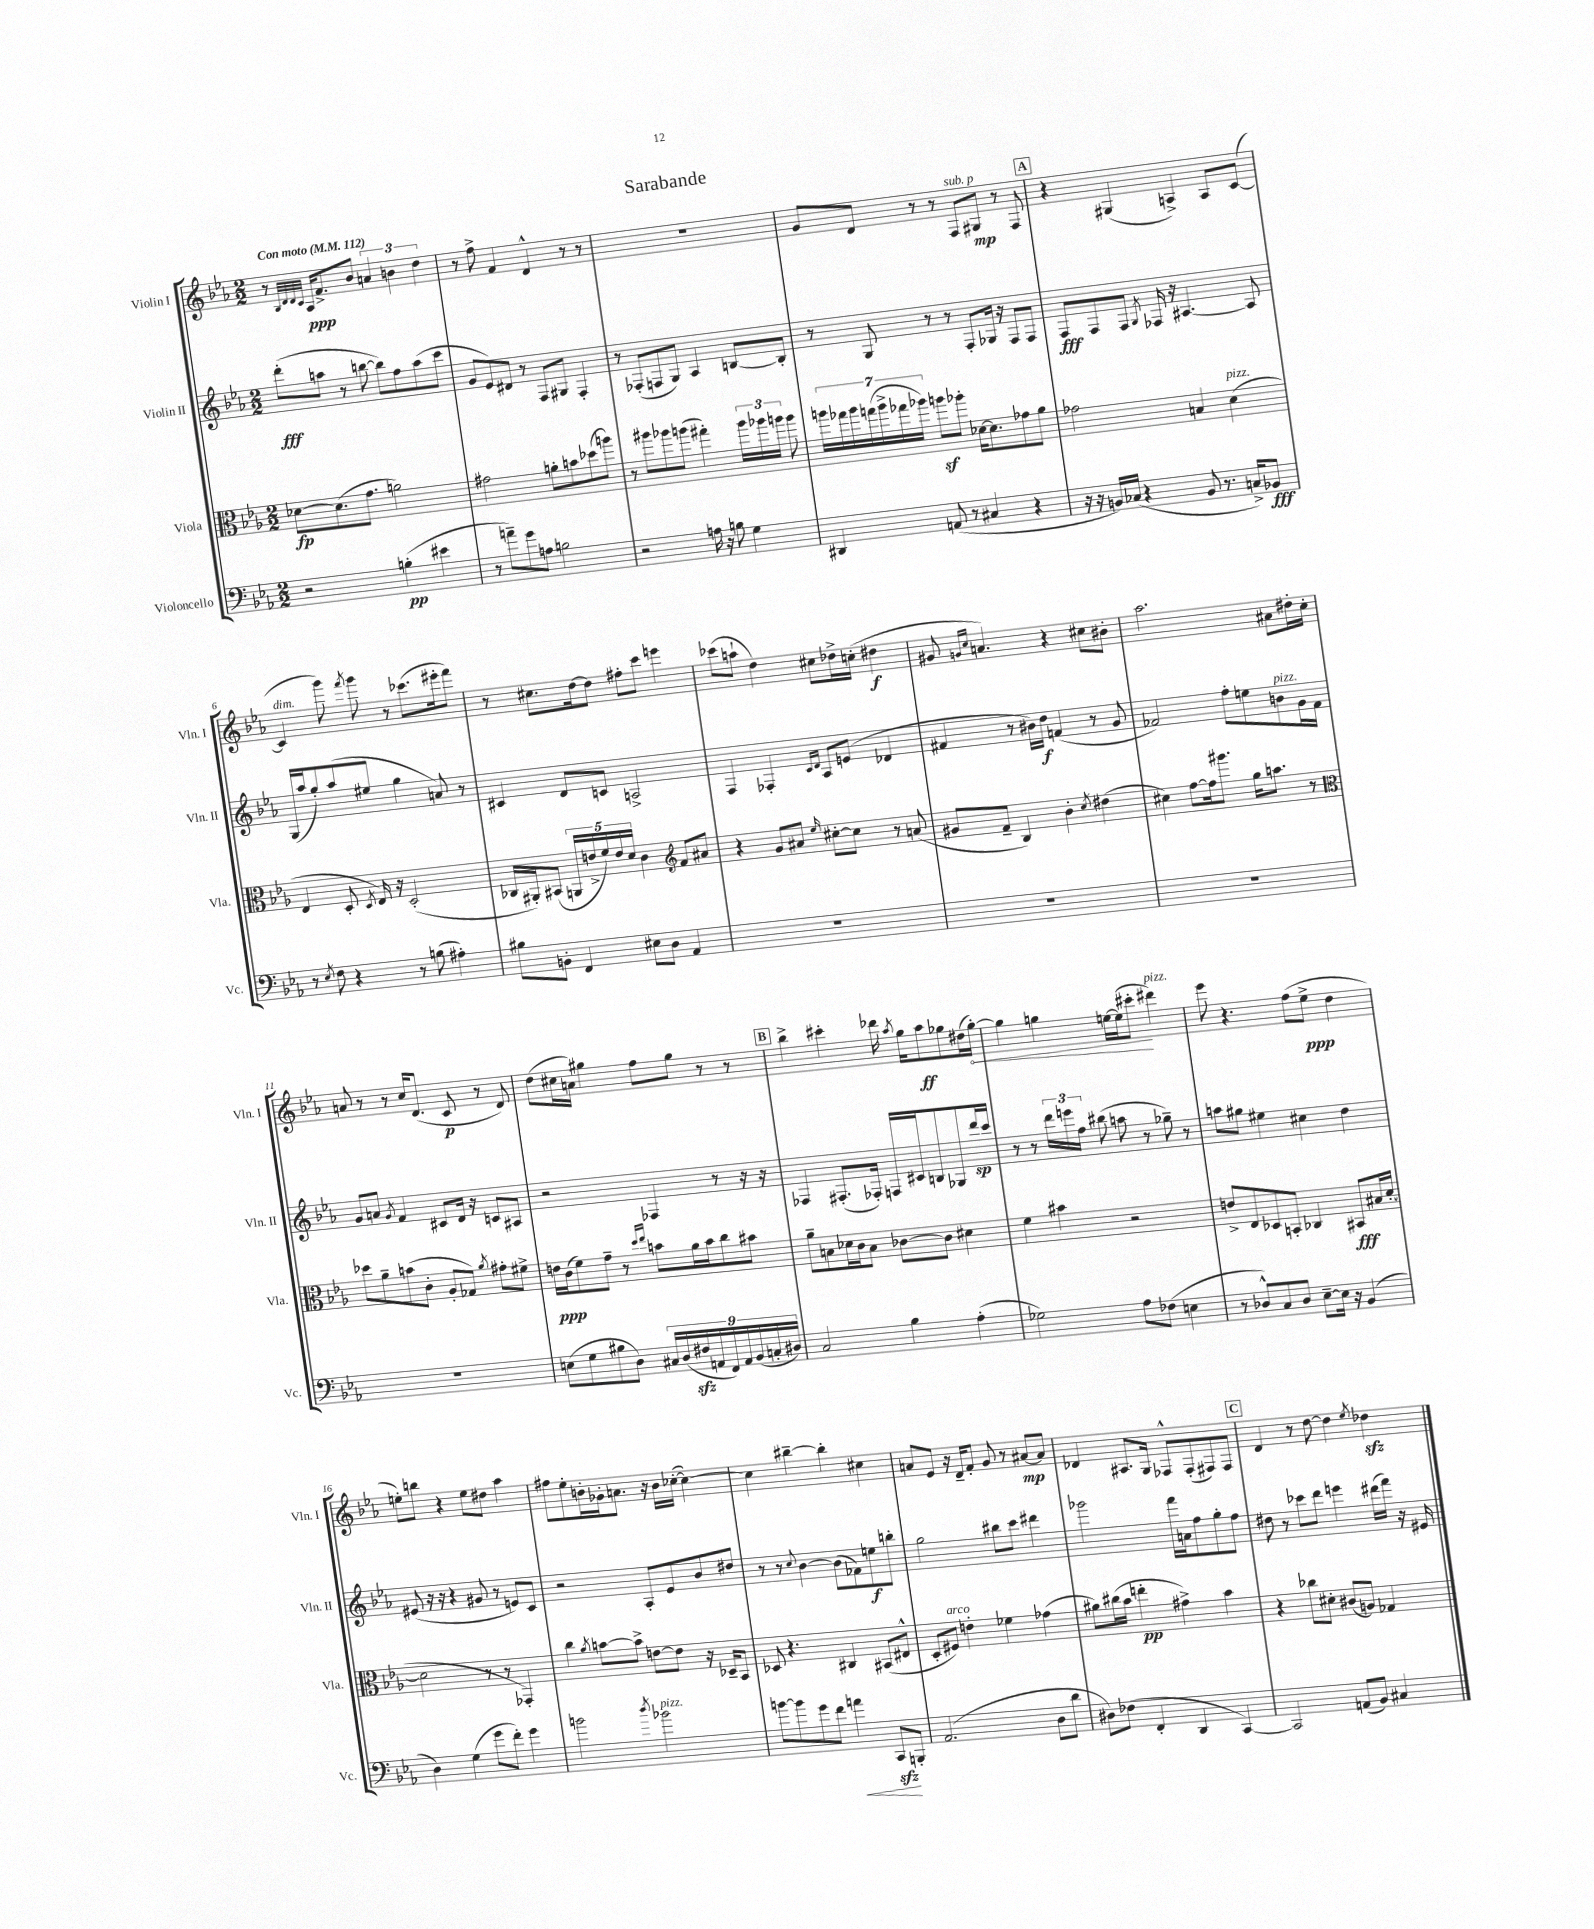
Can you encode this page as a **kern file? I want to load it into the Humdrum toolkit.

**kern	**dynam	**kern	**dynam	**kern	**dynam	**kern	**dynam
*part4	*part4	*part3	*part3	*part2	*part2	*part1	*part1
*staff4	*staff4	*staff3	*staff3	*staff2	*staff2	*staff1	*staff1
*I"Violoncello	*	*I"Viola	*	*I"Violin II	*	*I"Violin I	*
*I'Vc.	*	*I'Vla.	*	*I'Vln. II	*	*I'Vln. I	*
*clefF4	*	*clefC3	*	*clefG2	*	*clefG2	*
*k[b-e-a-]	*	*k[b-e-a-]	*	*k[b-e-a-]	*	*k[b-e-a-]	*
*M2/2	*	*M2/2	*	*M2/2	*	*M2/2	*
*MM112	*	*MM112	*	*MM112	*	*MM112	*
=1	=1	=1	=1	=1	=1	=1	=1
!	!	!	!	!	!	!LO:TX:a:B:t=Con moto	!
2r	.	[8d-X\L	fp	(8ddd'\L	fff	8r	.
.	.	.	.	.	.	32qqB-/LLL	.
.	.	.	.	.	.	32qqd/	.
.	.	.	.	.	.	32qqd/	.
.	.	.	.	.	.	32qqc/JJJ	.
.	.	(8.d-\]	.	8aan\J	.	16A-/KL	ppp
.	.	.	.	.	.	8.f^/	.
.	.	.	.	8r	.	.	.
.	.	8.g\J	.	.	.	.	.
.	.	.	.	[8bbn\	.	8b-/J	.
(4Bn'\	pp	2an\)	.	8bb\L])	.	6an/	.
.	.	.	.	8ff\	.	.	.
.	.	.	.	.	.	6bn\	.
4e#X\	.	.	.	(8aa\	.	.	.
.	.	.	.	.	.	6dd\	.
.	.	.	.	8ccc\J	.	.	.
=2	=2	=2	=2	=2	=2	=2	=2
8r	.	2g#X\	.	8g/L	.	8r	.
8an~\L)	.	.	.	8e-/)	.	8ff^\	.
8g\	.	.	.	8d#X/J	.	4f/	.
8An\J	.	.	.	8r	.	.	.
2Bn\	.	8an'\L	.	8F/L	.	4d^^/	.
.	.	8bn\	.	8G#X/J	.	.	.
.	.	(8dd-X\	.	4F'/	.	8r	.
.	.	8aan\J)	.	.	.	8r	.
=3	=3	=3	=3	=3	=3	=3	=3
2r	.	8r	.	8r	.	1r	.
.	.	8aa#X\L	.	(8F-X'/L	.	.	.
.	.	8aa-X\	.	8Fn/	.	.	.
.	.	(8aan\J	.	8G/J)	.	.	.
16An\	.	4gg#X'\)	.	4A-/	.	.	.
16r	.	.	.	.	.	.	.
8Bn\	.	.	.	.	.	.	.
4G\	.	24aa\LL	.	[8Bn/L	.	.	.
.	.	24aa-X\	.	.	.	.	.
.	.	24aan\JJ	.	.	.	.	.
.	.	8aa\	.	8B'/J]	.	.	.
=4	=4	=4	=4	=4	=4	=4	=4
4DD#X/	.	28aan\LL	.	8r	.	8g/L	.
.	.	28gg-X\	.	.	.	.	.
.	.	28aa\	.	.	.	.	.
.	.	(28ggn\	.	.	.	.	.
.	.	.	.	8G/	.	8d/J	.
.	.	28aa^\	.	.	.	.	.
.	.	28gg-X\	.	.	.	.	.
.	.	28aa-X\JJ)	.	.	.	.	.
(8AAn/	.	8aanz\L	.	8r	.	8r	.
8r	.	8aa-X'\J	.	8r	.	8r	.
!	!	!	!	!	!	!LO:TX:a:i:t=sub. p	!
4C#X/	.	[16d-X\KL	.	8F'/L	.	8F/L	.
.	.	8.d-\]	.	.	.	.	.
.	.	.	.	16G-X/Jk	.	8G#X/J	mp
.	.	.	.	16r	.	.	.
4r	.	8g-X\	.	8F/L	.	8r	.
.	.	8a-\J	.	8F/J	.	8F/	.
!!LO:REH:place=s1:t=A
=5	=5	=5	=5	=5	=5	=5	=5
16r	.	2g-X\	.	8F/L	fff	4r	.
16r	.	.	.	.	.	.	.
16BBn/LL)	.	.	.	8F/	.	.	.
(16C-X/JJ	.	.	.	.	.	.	.
4r	.	.	.	8F/J	.	(4G#X/	.
.	.	.	.	8qG/	.	.	.
.	.	.	.	16F-X/	.	.	.
.	.	.	.	16r	.	.	.
8BB/	.	4Bn/	.	[4.A#X/	.	4An^/)	.
8.r	.	.	.	.	.	.	.
!	!	!LO:TX:a:i:t=pizz.	!	!	!	!	!
.	.	(4d\	.	.	.	8A/L	.
16Cn^/KL)	.	.	.	.	.	.	.
8BB-X/J	fff	.	.	8A#/]	.	([8c/J	.
!!LO:LB:g=z
=6	=6	=6	=6	=6	=6	=6	=6
!	!	!	!	!	!	!LO:TX:a:i:t=dim.	!
8r	.	4E-/	.	(16G/LL	.	4c/]	.
.	.	.	.	16aa-/J	.	.	.
8qE-/	.	.	.	.	.	.	.
8F\	.	.	.	8gg'/)	.	.	.
4r	.	8D'/	.	(8aa-/	.	8ggg\)	.
.	.	8qD/	.	.	.	8qfff/	.
.	.	16E-/)	.	8ee#X/J	.	8ggg\	.
.	.	16r	.	.	.	.	.
8r	.	(2D'/	.	4gg\	.	8r	.
(8Bn\	.	.	.	.	.	(8.ccc-X\L	.
4A#X'\)	.	.	.	8an/)	.	.	.
.	.	.	.	.	.	16eee#X'\k	.
.	.	.	.	8r	.	8fff\J)	.
=7	=7	=7	=7	=7	=7	=7	=7
8B#X\L	.	16C-X/LL	.	4c#X/	.	8r	.
.	.	16AA#X'/J)	.	.	.	.	.
8BBn'\J	.	(8BB#X/J	.	.	.	8.cc#X\L	.
4FF/	.	20AAn/LL	.	8d/L	.	.	.
.	.	20en^/	.	.	.	.	.
.	.	.	.	.	.	[16dd\k	.
.	.	20f/)	.	.	.	.	.
.	.	.	.	8cn/J	.	8dd\J]	.
.	.	20e/	.	.	.	.	.
.	.	20d/JJ	.	.	.	.	.
8E#X\L	.	4c\	.	2An^/	.	8ff#X'\L	.
8D\J	.	.	.	.	.	8ccc\J	.
*	*	*clefG2	*	*	*	*	*
4AA-/	.	8f/L	.	.	.	4eeen\	.
.	.	8a#X/J	.	.	.	.	.
=8	=8	=8	=8	=8	=8	=8	=8
1r	.	4r	.	4F/	.	(8ccc-X\L	.
.	.	.	.	.	.	8aan`\J	.
.	.	8g/L	.	4F-X'/	.	4dd\)	.
.	.	8a#X/J	.	.	.	.	.
.	.	.	.	16qqc/LL	.	.	.
.	.	16qqee-/	.	16qqd/JJ	.	.	.
.	.	[8cc#X'\L	.	8A-/L	.	8cc#X\L	.
.	.	8cc#\J]	.	(8en/J	.	16dd-X^\L	.
.	.	.	.	.	.	(16ccn'\JJ	.
.	.	8r	.	4d-X/	.	4dd#X\	f
.	.	(8an/	.	.	.	.	.
=9	=9	=9	=9	=9	=9	=9	=9
1r	.	8g#X/L	.	4f#X/	.	8g#X/	.
.	.	.	.	.	.	16qqgn/LL	.
.	.	.	.	.	.	16qqcc/JJ	.
.	.	8f~/J	.	.	.	4.an/)	.
.	.	4B-/)	.	8r	.	.	.
.	.	.	.	16b#X\LL)	.	.	.
.	.	.	.	16dd\JJ	f	.	.
.	.	4b-'\	.	(4fn/	.	4r	.
.	.	8qcc/	.	.	.	.	.
.	.	(4dd#X\	.	8r	.	8cc#X\L	.
.	.	.	.	8g/	.	8b#X'\J	.
=10	=10	=10	=10	=10	=10	=10	=10
1r	.	4cc#X\)	.	2f-X/)	.	2.aa-\	.
.	.	[8ff\L	.	.	.	.	.
.	.	16ff\k]	.	.	.	.	.
.	.	8.ggg#X\J	.	.	.	.	.
.	.	.	.	8ff'\L	.	.	.
.	.	16gg\KL	.	8een\	.	.	.
.	.	8.aan\J	.	.	.	.	.
!	!	!	!	!LO:TX:a:i:t=pizz.	!	!	!
.	.	.	.	8bn\	.	8a#X\L	.
.	.	8r	.	16g\L	.	16dd#X'\L	.
.	.	.	.	16f-\JJ	.	16cc'\JJ	.
!!LO:LB:g=z
=11	=11	=11	=11	=11	=11	=11	=11
*	*	*clefC3	*	*	*	*	*
1r	.	8dd-X\L	.	8g/L	.	8an/	.
.	.	8a-~\	.	8an/J	.	8r	.
.	.	.	.	8qg/	.	.	.
.	.	(8bn\	.	4f/	.	8r	.
.	.	8c'\J	.	.	.	16cc/KL	.
.	.	.	.	.	.	(8.d/J	.
.	.	8A-'/L	.	8c#X/L	.	.	.
.	.	8G-X/J)	.	16d/Jk	.	8c/	p
.	.	.	.	16r	.	.	.
.	.	8qa-/	.	.	.	.	.
.	.	8g#X'\L	.	8cn/L	.	8r	.
.	.	8f#X^\J	.	8A#X/J	.	8d/)	.
=12	=12	=12	=12	=12	=12	=12	=12
(8En\L	.	16en\LL	ppp	2r	.	(8dd\L	.
.	.	(16c\J	.	.	.	.	.
8G\	.	8f\)	.	.	.	16cc#X\L	.
.	.	.	.	.	.	16an\JJ)	.
8B#X\	.	8g~\J	.	.	.	4gg#X\	.
8D\J)	.	8r	.	.	.	.	.
.	.	16qqdd/LL	.	.	.	.	.
.	.	16qqee-/JJ	.	.	.	.	.
18C#X/LL	.	8bn\L	.	4F-X/	.	8ff\L	.
(18D/	.	.	.	.	.	.	.
18F#Xzz/	.	.	.	.	.	.	.
.	.	16a-\L	.	.	.	8gg#\J	.
18AAn/	.	.	.	.	.	.	.
.	.	16b\J	.	.	.	.	.
18FF/)	.	.	.	.	.	.	.
.	.	8cc\	.	8r	.	8r	.
18AA/	.	.	.	.	.	.	.
(18BB-/	.	.	.	.	.	.	.
.	.	8b#X\J	.	16r	.	8r	.
18Cn'/	.	.	.	.	.	.	.
.	.	.	.	16r	.	.	.
18D#X/JJ)	.	.	.	.	.	.	.
!!LO:REH:place=s1:t=B
=13	=13	=13	=13	=13	=13	=13	=13
2C/	.	8a-~\L	.	4F-X/	.	4bb-^\	.
.	.	8Bn\	.	.	.	.	.
.	.	16d-X\L	.	(8.F#X'/L	.	4ccc#X'\	.
.	.	16c\J	.	.	.	.	.
.	.	8B\J	.	.	.	.	.
.	.	.	.	16F-X'/Jk)	.	.	.
4B-\	.	[8c-X\L	.	16Fn/LL	.	16ddd-X\	.
.	.	.	.	.	.	8qaa-/	.
.	.	.	.	16c#X/J	.	16gg\KL	.
.	.	8c-\J]	.	8Bn/	.	8aa-\	ff
(4A-'\	.	4d#X\	.	8G-X/	.	8gg-X\	.
.	.	.	.	16ddd/L	sp	(16dd#X\L	.
!	!	!	!	!	!	!	!LO:HP:b
.	.	.	.	16ccc/JJ	.	[16gg-'\JJ)	<
=14	=14	=14	=14	=14	=14	=14	=14
2G-X\)	.	4f\	.	8r	.	4gg-\]	.
.	.	.	.	8r	.	.	.
.	.	4b#X\	.	24ddd\LL	.	4ggn\	.
.	.	.	.	24eeen\	.	.	.
.	.	.	.	24ff\JJ	.	.	.
.	.	.	.	(8bb#X\	.	.	.
8A-\L	.	2r	.	8aan\	.	[16een\LL	.
.	.	.	.	.	.	(16ee\J]	.
(8F-X\J	.	.	.	8r	.	8ccc#X'\J	.
!	!	!	!	!	!	!LO:TX:a:i:t=pizz.	!
4En\	.	.	.	8gg-X~\)	.	4ddd#X\)	[
.	.	.	.	8r	.	.	.
=15	=15	=15	=15	=15	=15	=15	=15
8r	.	8en^/L	.	8aan\L	.	8eee-\	.
8D-X^^/L)	.	8E-/	.	8gg#X\J	.	4.r	.
8C/	.	8D-X/	.	4ee#X\	.	.	.
8D-/J	.	8BBn'/J	.	.	.	.	.
[8E-~\L	.	4C-X/	.	4cc#X\	.	(8ff\L	.
16E-\Jk]	.	.	.	.	.	8ee-^\J	ppp
16r	.	.	.	.	.	.	.
(4BB-/	.	8BB#X/L	fff	4dd\	.	4dd\	.
.	.	16B#X/L	.	.	.	.	.
.	.	([16d'/JJ	.	.	.	.	.
!!LO:LB:g=z
=16	=16	=16	=16	=16	=16	=16	=16
4D\)	.	2d\]	.	(8e#X/	.	8een'\L)	.
.	.	.	.	16r	.	8bbn\J	.
.	.	.	.	16r	.	.	.
(4G\	.	.	.	4r	.	4r	.
8g\L	.	8r	.	8g#X/	.	8ee\L	.
8f'\J)	.	8r	.	8r	.	8dd#X\J	.
4g\	.	4GG-X'/)	.	8en/L)	.	4aa-\	.
.	.	.	.	8c/J	.	.	.
=17	=17	=17	=17	=17	=17	=17	=17
2bn\	.	4cc\	.	2r	.	8ff#X\L	.
.	.	.	.	.	.	8ee-'\	.
.	.	8qa-/	.	.	.	.	.
.	.	[8bn\L	.	.	.	16bn'\L	.
.	.	.	.	.	.	16g-X'\J	.
.	.	8b^\J]	.	.	.	8.an\J	.
8qdd/	.	.	.	.	.	.	.
!LO:TX:a:i:t=pizz.	!	!	!	!	!	!	!
2b-X\	.	[8en\L	.	8A-'/L	.	.	.
.	.	.	.	.	.	16r	.
.	.	8e\J]	.	8e-/	.	16b\LL	.
.	.	.	.	.	.	([16cc-X'\JJ	.
.	.	16r	.	8b-/	.	4cc-\_)	.
.	.	16D-X~/KL	.	.	.	.	.
.	.	8BB-/J	.	8dd#X/J	.	.	.
=18	=18	=18	=18	=18	=18	=18	=18
[8bn\L	.	8D-X/	.	8r	.	4cc-\]	.
8b\]	.	4.r	.	8r	.	.	.
.	.	.	.	8qqcc/	.	.	.
8g\	.	.	.	[4b-\	.	[4bb#X~\	.
8f\J	.	.	.	.	.	.	.
!	!LO:HP:b	!	!	!	!	!	!
4an\	<	4C#X/	.	(8b-\L]	.	4bb#'\]	.
.	.	.	.	8f-X\)	.	.	.
8CCzz/L	.	(8BB#X/L	.	8een\	f	4cc#X\	.
8BBBn'/J	[	8E#X^^/J	.	8bbn'\J	.	.	.
=19	=19	=19	=19	=19	=19	=19	=19
(2.AA-/	.	8D'/L	.	2gg\	.	8an/L	.
!	!	!LO:TX:a:i:t=arco	!	!	!	!	!
.	.	8F#X/J)	.	.	.	8e-/J	.
.	.	4en'\	.	.	.	16r	.
.	.	.	.	.	.	16d~/KL	.
.	.	.	.	.	.	8f'/J	.
.	.	4f-X\	.	8bb#X\L	.	8g/	.
.	.	.	.	8ccc\J	.	8r	.
8D\L	.	(4g-X\	.	4ddd#X\	.	[8a#X/L	mp
8d\J	.	.	.	.	.	8a#/J]	.
=20	=20	=20	=20	=20	=20	=20	=20
8D#X\L)	.	8a#X\L)	.	2ggg-X\	.	4d-X/	.
(8F-X\J	.	(16cc#X\L	.	.	.	.	.
.	.	16b-\JJ	.	.	.	.	.
4FF'/	.	4een'\	pp	.	.	8.A#X/L	.
.	.	.	.	.	.	16G/Jk	.
4DD/	.	4g#X^\)	.	16fff\LL	.	8F-X^^/L	.
.	.	.	.	16an\J	.	.	.
.	.	.	.	8ff\	.	(8F-'/	.
[4CC/)	.	4b-\	.	8gg'\	.	8F#X/)	.
.	.	.	.	8ff\J	.	8F#/J	.
!!LO:REH:place=s1:t=C
=21	=21	=21	=21	=21	=21	=21	=21
2CC/]	.	4r	.	8dd#X\	.	4d/	.
.	.	.	.	8r	.	.	.
.	.	8cc-X\L	.	8ccc-X\L	.	8r	.
.	.	8d#X'\J	.	8ddd\J	.	[8dd\	.
(8AAn/L	.	(8c#X/L	.	4eeen\	.	4dd\]	.
8BB-/J)	.	8An/J)	.	.	.	.	.
.	.	.	.	.	.	8qee-/	.
4C#X/	.	4G-X/	.	(16ddd#X\LL	.	4dd-Xzz\	.
.	.	.	.	16fff\JJ)	.	.	.
.	.	.	.	16r	.	.	.
.	.	.	.	16e#X/	.	.	.
==	==	==	==	==	==	==	==
*-	*-	*-	*-	*-	*-	*-	*-
